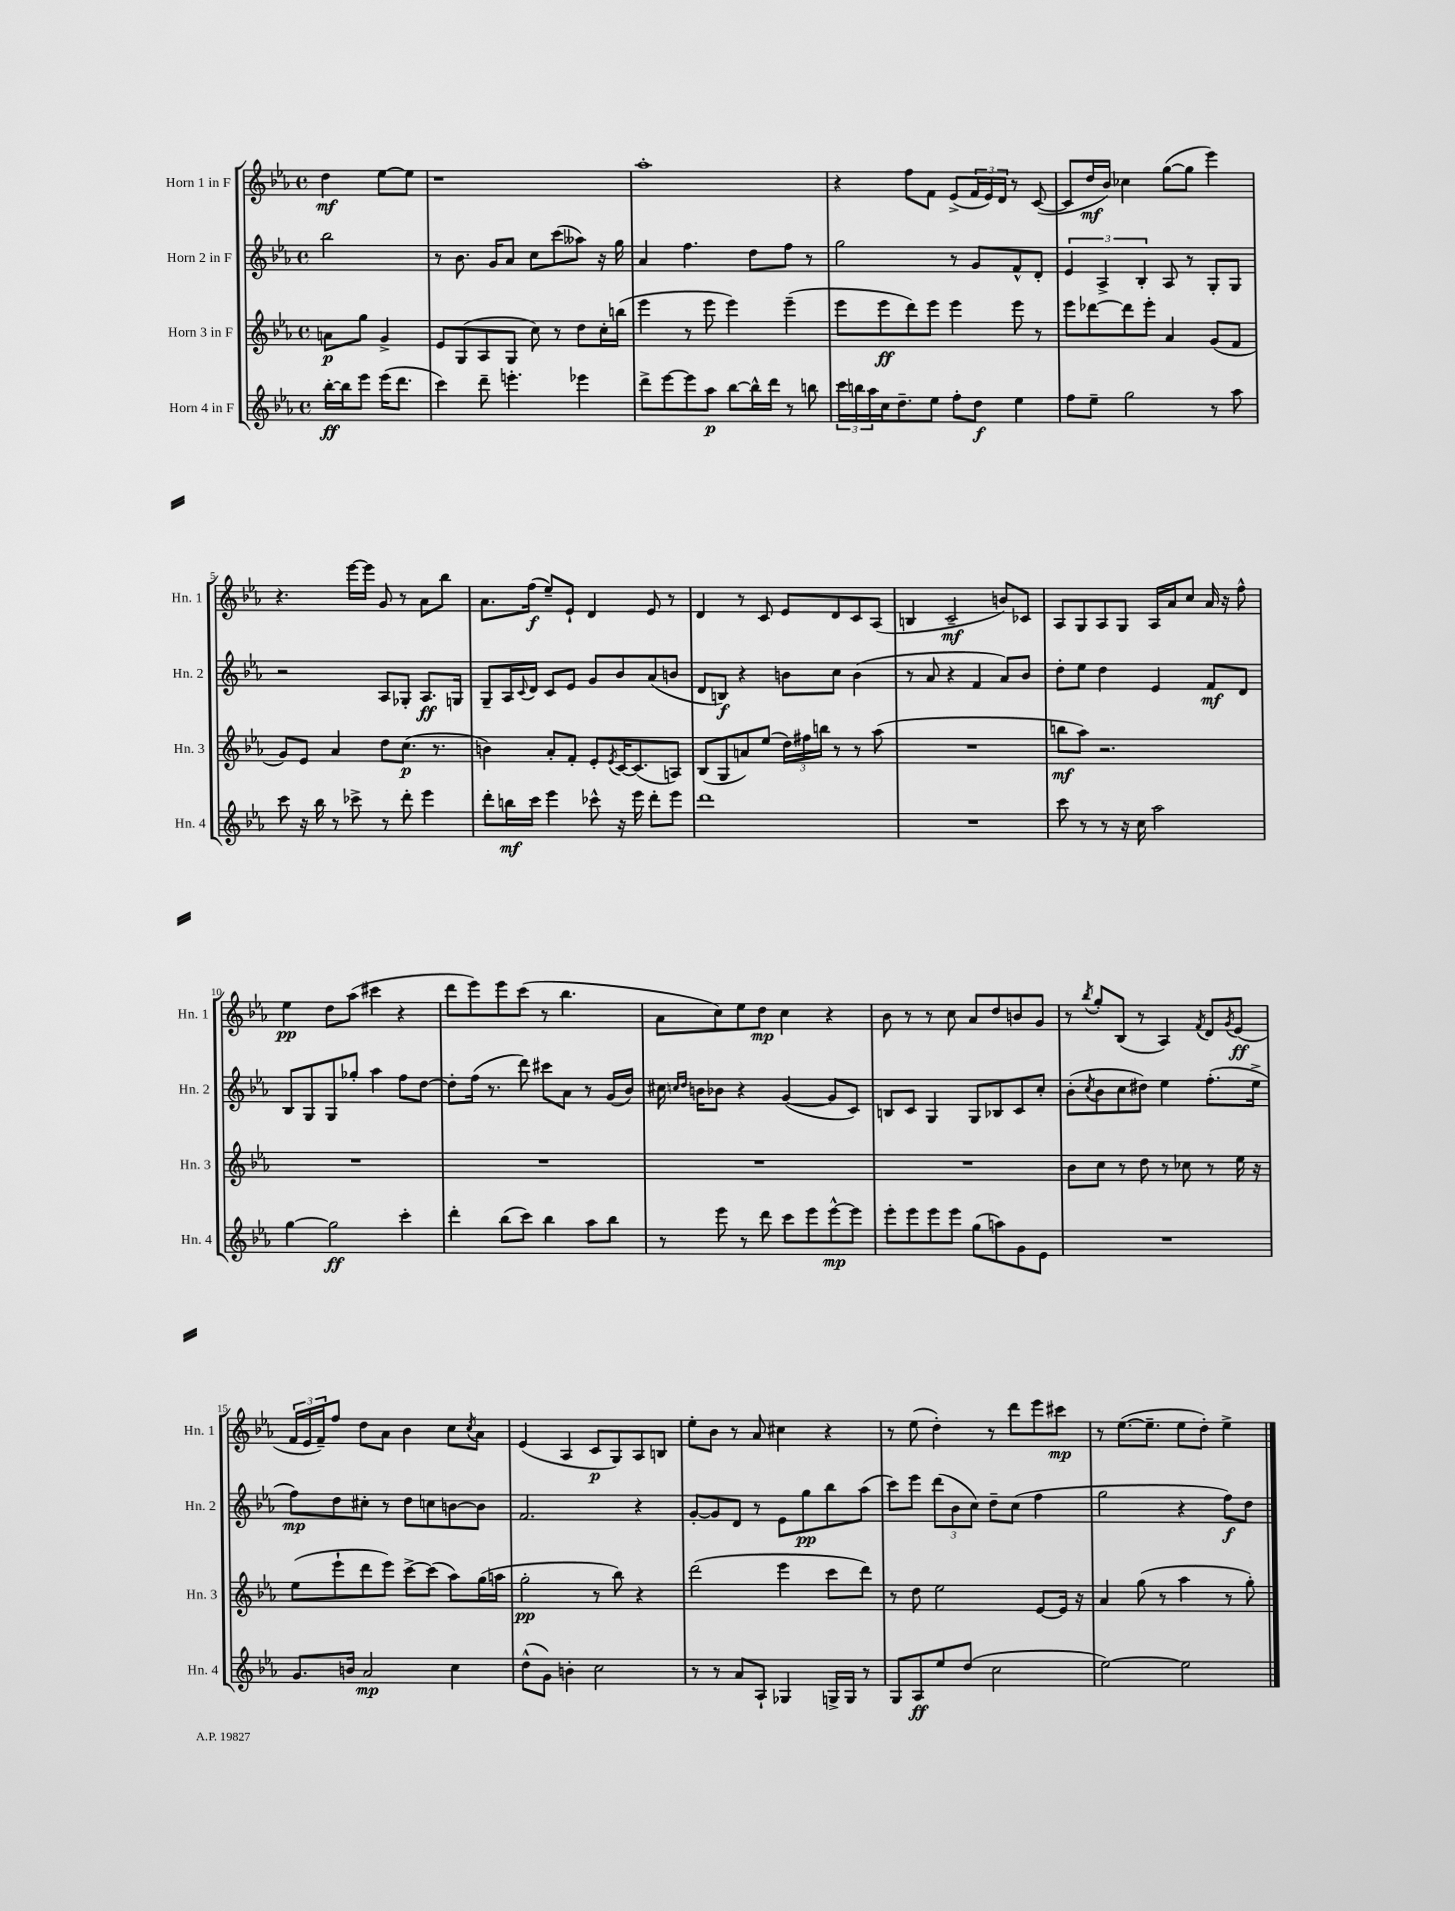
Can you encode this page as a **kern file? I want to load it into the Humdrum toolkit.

**kern	**dynam	**kern	**dynam	**kern	**dynam	**kern	**dynam
*part4	*part4	*part3	*part3	*part2	*part2	*part1	*part1
*staff4	*staff4	*staff3	*staff3	*staff2	*staff2	*staff1	*staff1
*I"Horn 4 in F	*	*I"Horn 3 in F	*	*I"Horn 2 in F	*	*I"Horn 1 in F	*
*I'Hn. 4	*	*I'Hn. 3	*	*I'Hn. 2	*	*I'Hn. 1	*
*clefG2	*	*clefG2	*	*clefG2	*	*clefG2	*
*k[b-e-a-]	*	*k[b-e-a-]	*	*k[b-e-a-]	*	*k[b-e-a-]	*
*M4/4	*	*M4/4	*	*M4/4	*	*M4/4	*
*met(c)	*	*met(c)	*	*met(c)	*	*met(c)	*
=	=	=	=	=	=	=	=
[16bb-'\LL	ff	8an\L	p	2bb-\	.	4dd\	mf
16bb-\J]	.	.	.	.	.	.	.
8eee-\J	.	8gg\J	.	.	.	.	.
(16eee-\KL	.	4g^/	.	.	.	[8ee-\L	.
8.ddd\J	.	.	.	.	.	.	.
.	.	.	.	.	.	8ee-\J]	.
=1	=1	=1	=1	=1	=1	=1	=1
4ccc\)	.	8e-/L	.	8r	.	1r	.
.	.	(8G/	.	8.b-\	.	.	.
8ddd~\	.	8A-/	.	.	.	.	.
.	.	.	.	16g/KL	.	.	.
4.eeen'\	.	8G/J	.	8a-/J	.	.	.
.	.	8cc\)	.	8cc\L	.	.	.
.	.	8r	.	(8ccc\	.	.	.
4eee-X\	.	8dd\L	.	8aa--X\J)	.	.	.
.	.	16cc'\L	.	16r	.	.	.
.	.	(16bbn\JJ	.	16gg\	.	.	.
=2	=2	=2	=2	=2	=2	=2	=2
8ddd^\L	.	4eee-\	.	4a-/	.	1aa-'	.
[8eee-\	.	.	.	.	.	.	.
8eee-\]	.	8r	.	4.ff\	.	.	.
8aa-\J	p	8eee-\	.	.	.	.	.
[8bb-\L	.	4eee-\)	.	.	.	.	.
16bb-^^\L]	.	.	.	8dd\L	.	.	.
16ddd\JJ	.	.	.	.	.	.	.
8r	.	(4eee-~\	.	8ff\J	.	.	.
8bbn\	.	.	.	8r	.	.	.
=3	=3	=3	=3	=3	=3	=3	=3
24ccc\LL	.	8eee-\L	.	2gg\	.	4r	.
24bbn\	.	.	.	.	.	.	.
24aa-\	.	.	.	.	.	.	.
16cc\J	.	8eee-\	ff	.	.	.	.
8.dd~\	.	.	.	.	.	.	.
.	.	8ddd\)	.	.	.	8ff\L	.
8ee-\J	.	8eee-\J	.	.	.	8f\J	.
8ff'\L	.	4eee-\	.	8r	.	(8e-^/L	.
8dd\J	f	.	.	8g/L	.	24f/L	.
.	.	.	.	.	.	24e-/)	.
.	.	.	.	.	.	24d/JJ	.
4ee-\	.	8eee-\	.	8f^^/	.	8r	.
.	.	8r	.	8d'/J	.	([8c/	.
=4	=4	=4	=4	=4	=4	=4	=4
8ff\L	.	8eee-\L	.	6e-/	.	8c/L]	.
8ee-~\J	.	[8ddd-X\	.	.	.	16dd/L	mf
.	.	.	.	6A-^/	.	.	.
.	.	.	.	.	.	16b-/JJ)	.
2gg\	.	8ddd-\]	.	.	.	4cc-X\	.
.	.	.	.	6B-'/	.	.	.
.	.	8eee-'\J	.	.	.	.	.
.	.	4a-/	.	8A-/	.	([8gg\L	.
.	.	.	.	8r	.	8gg\J]	.
8r	.	(8g/L	.	8G'/L	.	4eee-\)	.
8aa-\	.	8f/J	.	8G/J	.	.	.
!!LO:LB:g=z
=5	=5	=5	=5	=5	=5	=5	=5
8ccc\	.	8g/L)	.	2r	.	4.r	.
16r	.	8e-/J	.	.	.	.	.
16bb-\	.	.	.	.	.	.	.
8r	.	4a-/	.	.	.	.	.
8ccc-X^\	.	.	.	.	.	[16eee-\LL	.
.	.	.	.	.	.	16eee-\JJ]	.
8r	.	8dd\L	.	8A-/L	.	8g/	.
8ddd'\	.	(8.cc\J	p	8G-X'/J	.	8r	.
4eee-\	.	.	.	8.A-/L	ff	8a-\L	.
.	.	8.r	.	.	.	.	.
.	.	.	.	.	.	8bb-\J	.
.	.	.	.	16Gn/Jk	.	.	.
=6	=6	=6	=6	=6	=6	=6	=6
8ddd'\L	.	4bn\)	.	8G~/L	.	8.a-\L	.
16bbn\L	mf	.	.	16A-/L	.	.	.
.	.	.	.	8qqc/	.	.	.
16ccc\JJ	.	.	.	16d/JJ	.	(16ff\Jk	f
4eee-\	.	8a-'/L	.	8c/L	.	8ee-~/L)	.
.	.	8f'/J	.	8e-/J	.	8e-`/J	.
8ccc-X^^\	.	8e-'/L	.	8g/L	.	4d/	.
.	.	8qe-/	.	.	.	.	.
16r	.	[16c/K	.	8b-/	.	.	.
16eee-\	.	(8.c/]	.	.	.	.	.
8ddd'\L	.	.	.	(8a-/	.	8e-/	.
8eee-\J	.	8An/J)	.	8bn/J	.	8r	.
=7	=7	=7	=7	=7	=7	=7	=7
1ddd	.	(8B-/L	.	8d/L	.	4d/	.
.	.	8G/	.	8Bn/J)	f	.	.
.	.	8an/)	.	4r	.	8r	.
.	.	(8ee-/J	.	.	.	8c/	.
.	.	24dd\LL)	.	8bn\L	.	8e-/L	.
.	.	24ff#X\	.	.	.	.	.
.	.	24bbn\JJ	.	.	.	.	.
.	.	8r	.	8cc\J	.	8d/	.
.	.	8r	.	(4b\	.	8c/	.
.	.	(8aa-\	.	.	.	(8A-/J	.
=8	=8	=8	=8	=8	=8	=8	=8
1r	.	1r	.	8r	.	4Bn/	.
.	.	.	.	8a-/	.	.	.
.	.	.	.	4r	.	2c~/	mf
.	.	.	.	4f/	.	.	.
.	.	.	.	8a-/L)	.	8bn/L)	.
.	.	.	.	8b-/J	.	8c-X/J	.
=9	=9	=9	=9	=9	=9	=9	=9
8ccc\	.	8bbn\L	mf	8dd'\L	.	8A-/L	.
8r	.	8aa-\J)	.	8ee-\J	.	8G/	.
8r	.	2.r	.	4dd\	.	8A-/	.
16r	.	.	.	.	.	8G/J	.
16cc\	.	.	.	.	.	.	.
2aa-\	.	.	.	4e-/	.	16A-/LL	.
.	.	.	.	.	.	16a-/J	.
.	.	.	.	.	.	8cc/J	.
.	.	.	.	8f/L	mf	16a-/	.
.	.	.	.	.	.	16r	.
.	.	.	.	8d/J	.	8ff^^\	.
!!LO:LB:g=z
=10	=10	=10	=10	=10	=10	=10	=10
[4gg\	.	1r	.	8B-/L	.	4ee-\	pp
.	.	.	.	8G/	.	.	.
2gg\]	ff	.	.	8G/	.	8dd\L	.
.	.	.	.	8gg-X'/J	.	(8aa-\J	.
.	.	.	.	4aa-\	.	4ccc#X\	.
4ccc'\	.	.	.	8ff\L	.	4r	.
.	.	.	.	[8dd\J	.	.	.
=11	=11	=11	=11	=11	=11	=11	=11
4ddd'\	.	1r	.	8dd'\L]	.	8ddd\L	.
.	.	.	.	(16ff\Jk	.	8eee-\)	.
.	.	.	.	8.r	.	.	.
(8bb-\L	.	.	.	.	.	8eee-\	.
8ccc\J)	.	.	.	8ddd\)	.	(8ccc\J	.
4bb-\	.	.	.	8ccc#X\L	.	8r	.
.	.	.	.	8a-\J	.	4.bb-\	.
8aa-\L	.	.	.	8r	.	.	.
8bb-\J	.	.	.	(16g/LL	.	.	.
.	.	.	.	16b-/JJ)	.	.	.
=12	=12	=12	=12	=12	=12	=12	=12
8r	.	1r	.	16cc#X\	.	8a-\L	.
.	.	.	.	16qqccn/LL	.	.	.
.	.	.	.	16qqdd/JJ	.	.	.
.	.	.	.	16bn\KL	.	.	.
8eee-\	.	.	.	8b-X\J	.	8cc\)	.
8r	.	.	.	4r	.	8ee-\	.
8ddd\	.	.	.	.	.	8dd\J	mp
8ccc\L	.	.	.	([4g/	.	4cc\	.
8eee-\	.	.	.	.	.	.	.
[8eee-^^\	mp	.	.	8g/L]	.	4r	.
8eee-\J]	.	.	.	8c/J)	.	.	.
=13	=13	=13	=13	=13	=13	=13	=13
8eee-'\L	.	1r	.	8Bn/L	.	8b-\	.
8eee-\	.	.	.	8c/J	.	8r	.
8eee-\	.	.	.	4G/	.	8r	.
8eee-\J	.	.	.	.	.	8cc\	.
(8gg\L	.	.	.	8G/L	.	8a-/L	.
8aan\)	.	.	.	8B-X/	.	8dd/	.
8g\	.	.	.	8c/	.	8bn/	.
8e-\J	.	.	.	8cc'/J	.	8g/J	.
=14	=14	=14	=14	=14	=14	=14	=14
1r	.	8b-\L	.	(8b-'\L	.	8r	.
.	.	.	.	8qcc/	.	8qbb-/	.
.	.	8cc\J	.	8b-\	.	8gg'/L	.
.	.	8r	.	8cc\	.	(8B-/J	.
.	.	8dd\	.	8dd#X\J)	.	8r	.
.	.	8r	.	4ee-\	.	4A-/)	.
.	.	8cc-X\	.	.	.	.	.
.	.	.	.	.	.	8qf/	.
.	.	8r	.	(8.ff'\L	.	8d/L	.
.	.	.	.	.	.	8qg/	.
.	.	16ee-\	.	.	.	(8e-/J	ff
.	.	16r	.	16ee-^\Jk	.	.	.
!!LO:LB:g=z
=15	=15	=15	=15	=15	=15	=15	=15
8.g/L	.	(8ee-\L	.	8ff\L)	mp	24f/LL	.
.	.	.	.	.	.	24e-/	.
.	.	.	.	.	.	24f~/J)	.
.	.	8eee-`\	.	8dd\	.	8ff/J	.
16bn/Jk	.	.	.	.	.	.	.
2a-/	mp	8ddd\	.	8cc#X'\J	.	8dd\L	.
.	.	8eee-\J)	.	8r	.	8a-\J	.
.	.	[8ccc^\L	.	8dd\L	.	4b-\	.
.	.	(8ccc\J]	.	8ccn\	.	.	.
4cc\	.	8aa-\L)	.	[8bn\	.	8cc\L	.
.	.	.	.	.	.	8qcc/	.
.	.	(16gg\L	.	8b\J]	.	8a-\J	.
.	.	16aan\JJ	.	.	.	.	.
=16	=16	=16	=16	=16	=16	=16	=16
(8dd^^\L	.	2gg'\	pp	2.f/	.	(4e-/	.
8g\J)	.	.	.	.	.	.	.
4bn'\	.	.	.	.	.	4A-/	.
2cc\	.	8r	.	.	.	8c/L	p
.	.	8bb-\)	.	.	.	8G/)	.
.	.	4r	.	4r	.	8A-/	.
.	.	.	.	.	.	8Bn/J	.
=17	=17	=17	=17	=17	=17	=17	=17
8r	.	(2ddd\	.	[8g'/L	.	8ee-'\L	.
8r	.	.	.	8g/]	.	8b-\J	.
8a-/L	.	.	.	8d/J	.	8r	.
8A-`/J	.	.	.	8r	.	8a-/	.
4G-X/	.	4eee-\	.	8e-\L	.	4cc#X\	.
.	.	.	.	8gg\	pp	.	.
16Gn^/LL	.	8ccc\L	.	8bb-\	.	4r	.
16G/JJ	.	.	.	.	.	.	.
8r	.	8ddd\J)	.	(8aa-\J	.	.	.
=18	=18	=18	=18	=18	=18	=18	=18
8G/L	.	8r	.	8ccc\L)	.	8r	.
8A-/	ff	8dd\	.	8eee-\J	.	(8ee-\	.
8ee-/	.	2ee-\	.	(12ddd\L	.	4dd'\)	.
.	.	.	.	12b-\	.	.	.
(8dd/J	.	.	.	.	.	.	.
.	.	.	.	12cc\J)	.	.	.
2cc\	.	.	.	8dd~\L	.	8r	.
.	.	.	.	(8cc\J	.	8ddd\L	.
.	.	[8e-/L	.	4ff\	.	8eee-\	.
.	.	16e-/Jk]	.	.	.	8ccc#X\J	mp
.	.	16r	.	.	.	.	.
=19	=19	=19	=19	=19	=19	=19	=19
[2ee-\)	.	4a-/	.	2gg\	.	8r	.
.	.	.	.	.	.	([8.ee-\L	.
.	.	(8gg\	.	.	.	.	.
.	.	.	.	.	.	8.ee-~\J]	.
.	.	8r	.	.	.	.	.
2ee-\]	.	4aa-\	.	4r	.	8ee-\L	.
.	.	.	.	.	.	8dd'\J)	.
.	.	8r	.	8ff\L)	f	4ee-^\	.
.	.	8gg'\)	.	8dd\J	.	.	.
==	==	==	==	==	==	==	==
*-	*-	*-	*-	*-	*-	*-	*-
